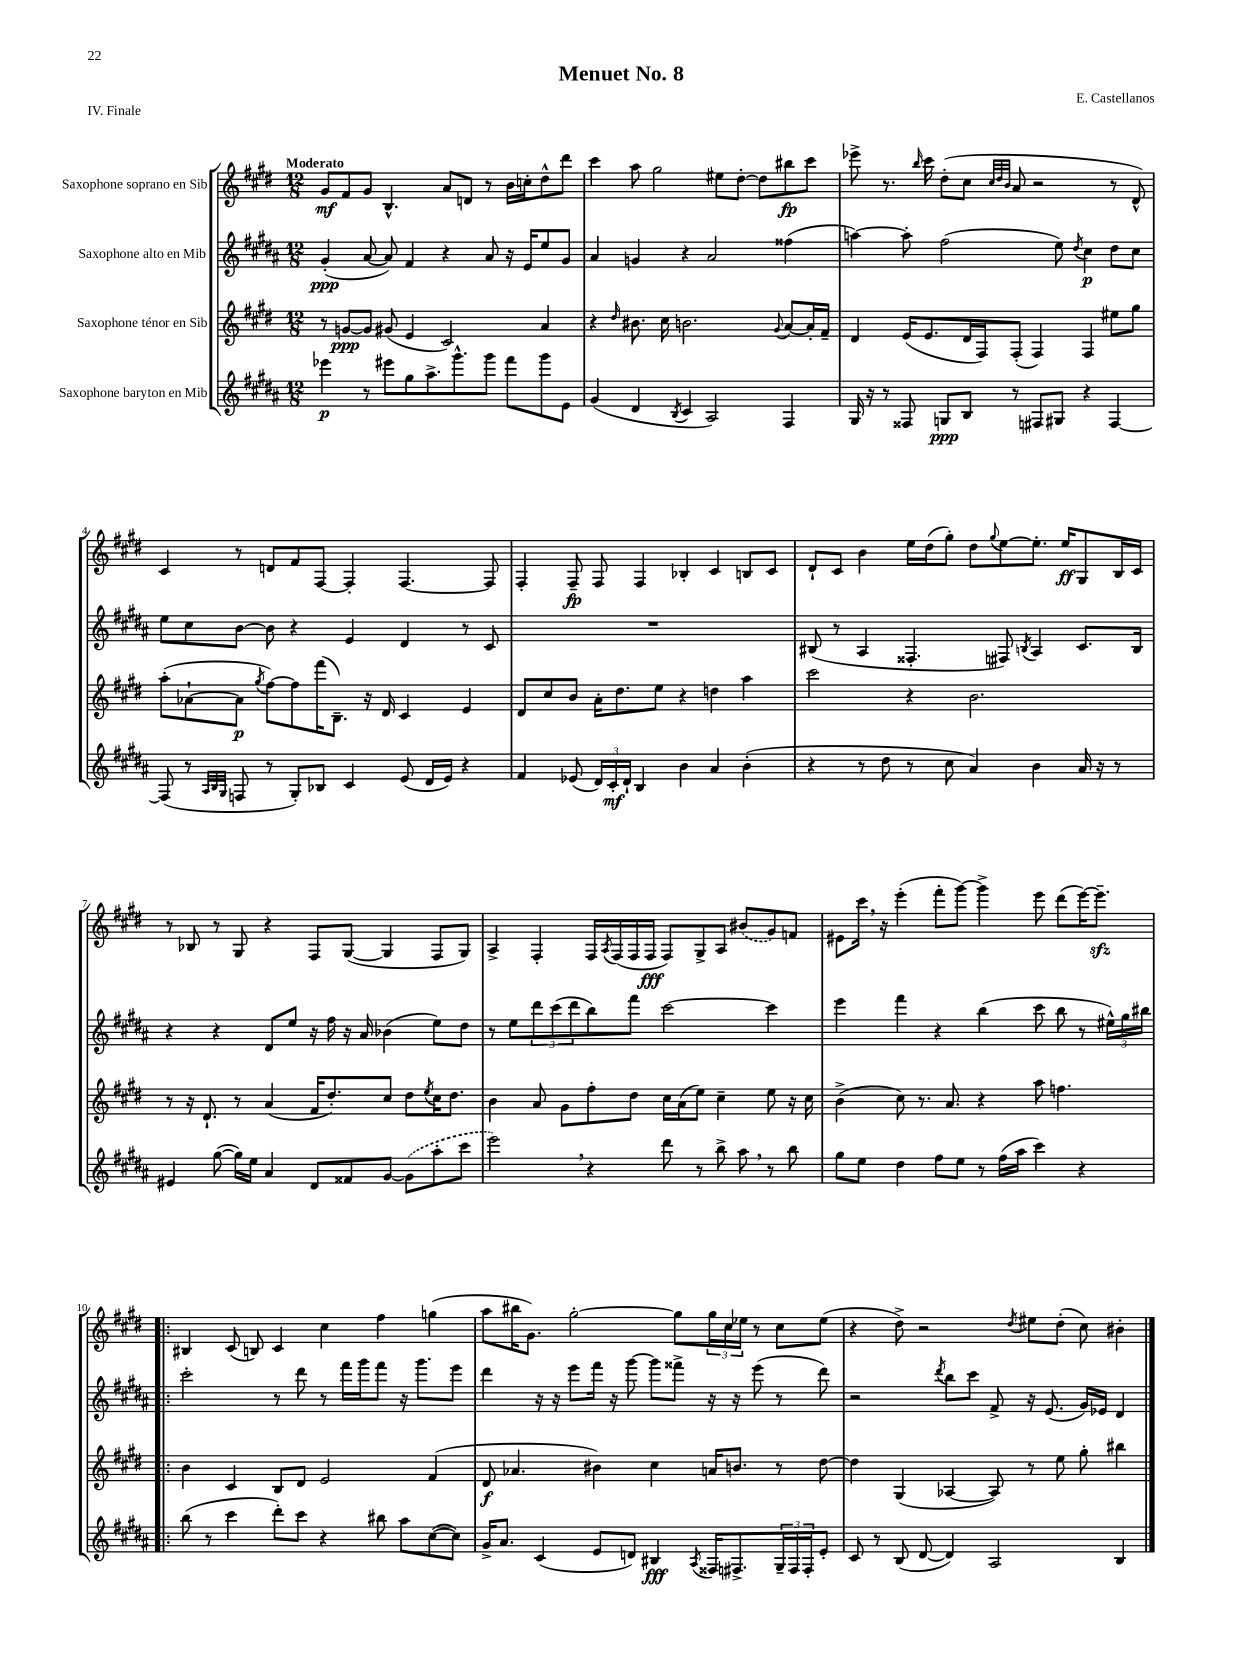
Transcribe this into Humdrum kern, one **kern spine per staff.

**kern	**kern	**kern	**kern
*staff4	*staff3	*staff2	*staff1
*clefG2	*clefG2	*clefG2	*clefG2
*k[f#c#g#d#a#]	*k[f#c#g#d#]	*k[f#c#g#d#a#]	*k[f#c#g#d#]
*M12/8	*M12/8	*M12/8	*M12/8
4eee-	8r	(4g#'	8g#
.	[8g	.	8f#
8r	8g]	[8a#	8g#
8eee#	(8g#	8a#])	4.B^^
8gg#	4e	4f#	.
8.aa#^	.	.	.
.	2c#)	4r	8a
8.ggg#^^	.	.	.
.	.	.	8d
8ggg#	.	8a#	8r
8fff#	.	16r	16b
.	.	16e	16cc'
8ggg#	4a	8ee	8dd#^^
8e	.	8g#	8ddd#
=	=	=	=
(4g#	4r	4a#	4ccc#
.	16qqdd#	.	.
4d#	8.b#	4g	8aa
.	.	.	2gg#
.	16cc#	.	.
8qB	.	.	.
4c#	2.b	4r	.
2A#)	.	2a#	.
.	.	.	8ee#
.	.	.	[8dd#'
.	.	.	8dd#]
.	8qqg#	.	.
4F#	[8a	(4ff##	8bb#
.	16a']	.	8ccc#
.	16f#~	.	.
=	=	=	=
16G#	4d#	[4aa)	8eee-^
16r	.	.	.
8r	.	.	8.r
8F##	(16e	8aa']	.
.	.	.	16qqbb
.	8.e	.	16ccc#
8G	.	(2ff#	(8dd#'
8B	16d#	.	8cc#
.	16F#)	.	.
.	.	.	32qqcc#
.	.	.	32qqdd#
.	.	.	32qqb
8r	(8F#'	.	8a
8F#	4F#)	.	2r
8G#	.	8ee)	.
.	.	8qdd#	.
4r	4F#	4cc#	.
[4F#	8ee#	8dd#	8r
.	8gg#	8cc#	8d#^^)
=	=	=	=
(8F#]	(8aa'	8ee	4c#
8r	[8a-`	8cc#	.
32qqA#	.	.	.
32qqB	.	.	.
32qqG#	.	.	.
8F	8a-]	[8b	8r
.	8qgg#	.	.
8r	[8ff#)	8b]	8d
8G#')	8ff#]	4r	8f#
8B-	(16fff#	.	[8F#
.	8.B~)	.	.
4c#	.	4e	4F#']
.	16r	.	.
.	16d#	.	.
(8e	4c#	4d#	[4.F#
16d#	.	.	.
16e)	.	.	.
4r	4e	8r	.
.	.	8c#	8F#]
=	=	=	=
4f#	8d#	1.r	4F#'
.	8cc#	.	.
(8e-	8b	.	8F#~
24d#)	16a'	.	8F#
24c#'	.	.	.
.	8.dd#	.	.
24d#`	.	.	.
4B	.	.	4F#
.	8ee	.	.
4b	4r	.	4B-'
4a#	4dd	.	4c#
(4b'	4aa	.	8B
.	.	.	8c#
=	=	=	=
4r	2ccc#	(8B#	8d#`
.	.	8r	8c#
8r	.	4A#	4b
8dd#	.	.	.
8r	4r	4.F##'	16ee
.	.	.	(16dd#
8cc#	.	.	8gg#')
4a#)	2.b	.	8dd#
.	.	.	8qqgg#
.	.	8F#)	[8ee
.	.	8qB	.
4b	.	4A#	8.ee']
.	.	.	16ee
16a#	.	8.c#	8G#
16r	.	.	.
8r	.	.	16B
.	.	16B	16c#
=	=	=	=
4e#	8r	4r	8r
.	16r	.	8B-
.	8.d#`	.	.
([8gg#	.	4r	8r
16gg#])	8r	.	8G#
16ee	.	.	.
4a#	(4a	8d#	4r
.	.	8ee	.
8d#	16f#	16r	8F#
.	8.dd#')	16ff#	.
8f##	.	16r	([8G#
.	.	16a#	.
[8g#	8cc#	(4b-	4G#]
(8g#]	8dd#	.	.
.	8qee	.	.
8aa#'	16cc#	8ee)	8F#
.	8.dd#	.	.
8ccc#	.	8dd#	8G#)
=	=	=	=
2eee)	4b	8r	4A^
.	.	8ee	.
.	8a	12ddd#	4F#'
.	.	(12ccc#	.
.	8g#	.	.
.	.	12ddd#	.
4r	8ff#'	8bb)	16F#
.	.	.	8qA
.	.	.	(16F#
.	8dd#	8fff#	16F#
.	.	.	16F#
8ddd#	16cc#	[2ccc#	8F#)
.	(16a	.	.
8r	8ee)	.	8G#^
8bb^	4cc#~	.	8A
8aa#	.	.	(8b#
8r	8ee	4ccc#]	8g#)
8bb	16r	.	8f
.	16cc#	.	.
=	=	=	=
8gg#	(4b^	4eee	8e#
8ee	.	.	16ccc#
.	.	.	16r
4dd#	8cc#)	4fff#	(4eee'
.	8.r	.	.
8ff#	.	4r	8fff#'
.	8.a	.	.
8ee	.	.	[8ggg#)
8r	4r	(4bb	4ggg#^]
(16ff#	.	.	.
16aa#	.	.	.
4ccc#)	8aa	8ccc#	8eee
.	4.ff	8bb	(8ddd#
4r	.	8r	[16eee)
.	.	.	8.eee~]
.	.	24ee#^^)	.
.	.	24gg#	.
.	.	24bb#	.
=!|:	=!|:	=!|:	=!|:
(8bb	4b	2ccc#'	4B#
8r	.	.	.
4ccc#	4c#	.	(8c#
.	.	.	8B)
8ddd#')	8B	8r	4c#
8ccc#	8d#	8ddd#	.
4r	2e	8r	4cc#
.	.	16fff#	.
.	.	16ggg#	.
8bb#	.	8fff#	4ff#
8aa#	.	16r	.
.	.	8.ggg#	.
([8cc#	(4f#	.	(4gg
8cc#])	.	8eee	.
=	=	=	=
16g#^	8d#	4ddd#	8aa
8.a#	.	.	.
.	4.a-	.	16bb#
.	.	.	8.g#)
(4c#	.	16r	.
.	.	16r	.
.	.	8eee	[2gg#'
8e	4b#)	16fff#	.
.	.	16r	.
8d)	.	[8ggg#	.
4B#	4cc#	8ggg#]	.
.	.	8fff##^	8gg#]
8qA#	.	.	.
16F##	16a	16r	24gg#
.	.	.	24cc#
8.F#^	8.b	16r	.
.	.	.	24ee-
.	.	(8eee	8r
24G#~	8r	8r	8cc#
24F#	.	.	.
24F#'	.	.	.
8e'	[8dd#	8ddd#)	(8ee-
=	=	=	=
8c#	4dd#]	2r	4r
8r	.	.	.
(8B	(4G#	.	8dd#^)
[8d#	.	.	2r
.	.	8qddd#	.
4d#])	[4A-	8bb	.
.	.	8ccc#	.
2A#	8A-])	8f#^	.
.	.	.	8qdd#
.	8r	16r	8ee#
.	.	(8.e	.
.	8ee	.	(8dd#'
.	8gg#'	16g#)	8cc#)
.	.	16e-	.
4B	4bb#	4d#	4b#'
==	==	==	==
*-	*-	*-	*-
